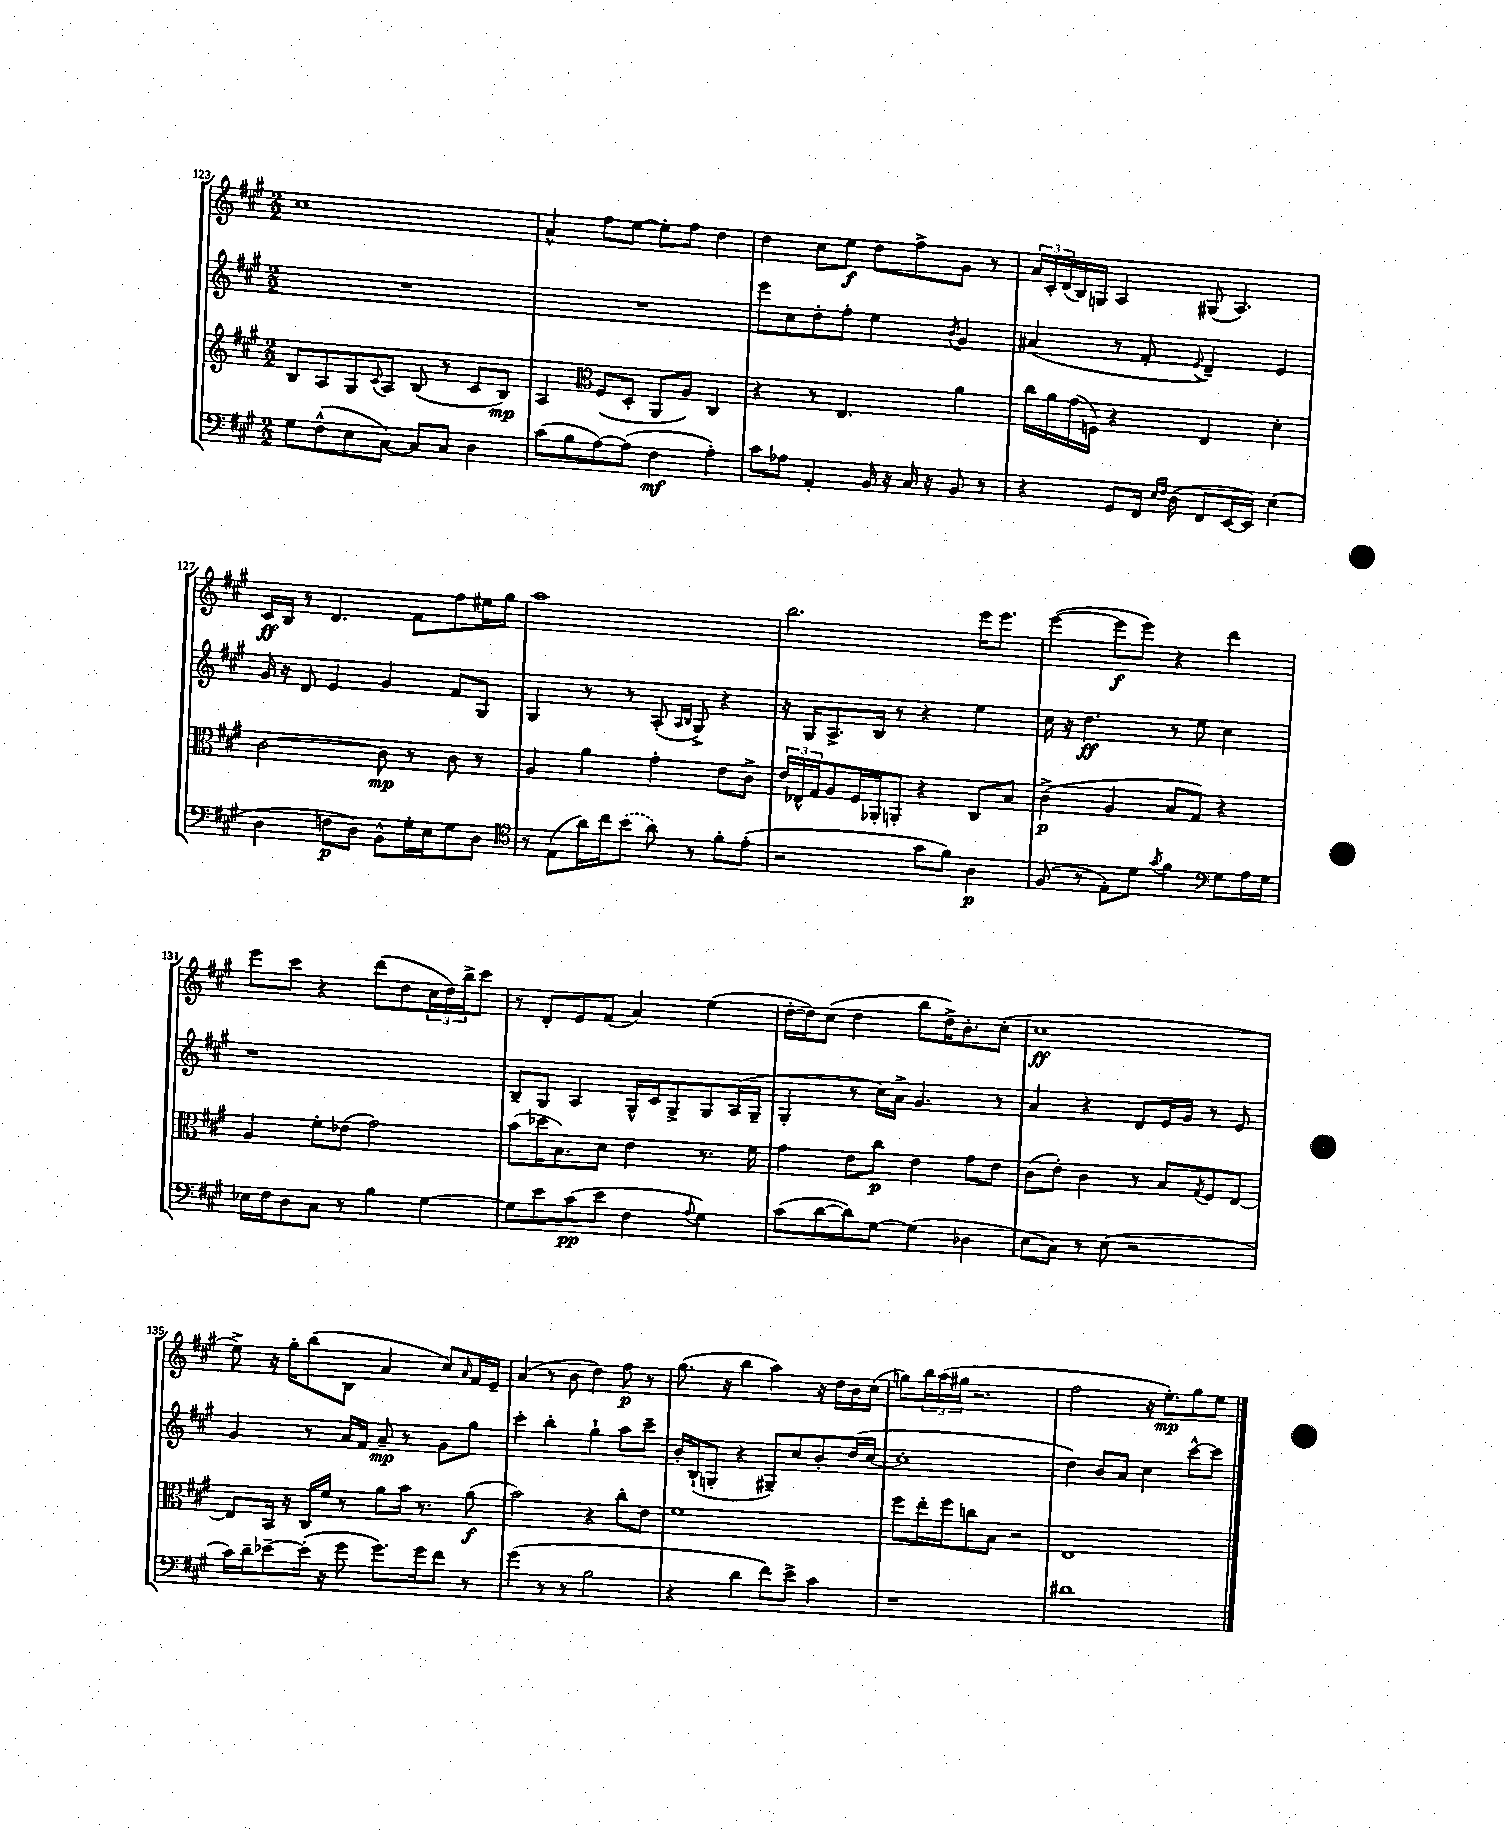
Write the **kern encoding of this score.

**kern	**dynam	**kern	**dynam	**kern	**dynam	**kern	**dynam
*part4	*part4	*part3	*part3	*part2	*part2	*part1	*part1
*staff4	*staff4	*staff3	*staff3	*staff2	*staff2	*staff1	*staff1
*clefF4	*	*clefG2	*	*clefG2	*	*clefG2	*
*k[f#c#g#]	*	*k[f#c#g#]	*	*k[f#c#g#]	*	*k[f#c#g#]	*
*M2/2	*	*M2/2	*	*M2/2	*	*M2/2	*
=123	=123	=123	=123	=123	=123	=123	=123
8G#\L	.	8B/L	.	1r	.	1cc#	.
(8F#^^\	.	8A/	.	.	.	.	.
8E\	.	8G#/	.	.	.	.	.
.	.	8qqc#/	.	.	.	.	.
[8C#\J)	.	8A/J	.	.	.	.	.
8C#/L]	.	(8B/	.	.	.	.	.
8C#/J	.	8r	.	.	.	.	.
4D\	.	8c#/L	.	.	.	.	.
.	.	8B/J)	mp	.	.	.	.
=124	=124	=124	=124	=124	=124	=124	=124
(8c#\L	.	4A/	.	1r	.	4a^^/	.
8B\	.	.	.	.	.	.	.
*	*	*clefC3	*	*	*	*	*
[8A\)	.	(8F#/L	.	.	.	8ff#\L	.
(8A\J]	.	8D'/J	.	.	.	[8ee\J	.
4F#\	mf	8AA/L	.	.	.	8ee'\L]	.
.	.	8A/J)	.	.	.	8ff#\J	.
4A'\)	.	4C#/	.	.	.	4dd\	.
=125	=125	=125	=125	=125	=125	=125	=125
8c#\L	.	4r	.	8eee\L	.	4dd\	.
8A-X\J	.	.	.	8cc#\	.	.	.
4AA'/	.	8r	.	8dd'\	.	8cc#\L	.
.	.	4.E/	.	8ff#'\J	.	8ee\J	f
16BB/	.	.	.	4ee\	.	8dd\L	.
16r	.	.	.	.	.	.	.
16C#/	.	.	.	.	.	8ff#^\	.
16r	.	.	.	.	.	.	.
.	.	.	.	8qb/	.	.	.
8BB/	.	4a\	.	4g#/	.	8g#\J	.
8r	.	.	.	.	.	8r	.
=126	=126	=126	=126	=126	=126	=126	=126
4r	.	16cc#\LL	.	(4a#X/	.	24a/LL	.
.	.	.	.	.	.	24c#'/	.
.	.	16a\	.	.	.	.	.
.	.	.	.	.	.	(24d/	.
.	.	(16g#\	.	.	.	16B/)	.
.	.	16Fn\JJ)	.	.	.	16Gn/JJ	.
8GG#/L	.	4r	.	8r	.	4A/	.
16FF#/Jk	.	.	.	8f#'/	.	.	.
16qqE/LL	.	.	.	.	.	.	.
16qqF#/JJ	.	.	.	.	.	.	.
(16D\	.	.	.	.	.	.	.
.	.	.	.	8qqe/	.	.	.
8FF#/L	.	4E/	.	4d~/)	.	(8G#X/	.
[16EE/L	.	.	.	.	.	4.A/)	.
16EE/JJ])	.	.	.	.	.	.	.
(4E\	.	4d'\	.	4e/	.	.	.
!!LO:LB:g=z
=127	=127	=127	=127	=127	=127	=127	=127
4D\	.	[2c#\	.	16g#/	.	16c#/LL	ff
.	.	.	.	16r	.	16B/JJ	.
.	.	.	.	8d/	.	8r	.
8Fn\L	p	.	.	4e/	.	4.d/	.
8D\J)	.	.	.	.	.	.	.
8BB^^\L	.	8c#\]	mp	4g#/	.	.	.
16G#'\L	.	8r	.	.	.	8f#\L	.
16E\J	.	.	.	.	.	.	.
8G#\	.	8c#\	.	8f#/L	.	8ff#\	.
8D\J	.	8r	.	8G#/J	.	16ee#X\L	.
.	.	.	.	.	.	16gg#\JJ	.
=128	=128	=128	=128	=128	=128	=128	=128
*clefC4	*	*	*	*	*	*	*
8r	.	4A/	.	4G#/	.	1aa	.
(8E\L	.	.	.	.	.	.	.
16a\L)	.	4a\	.	8r	.	.	.
16cc#\J	.	.	.	.	.	.	.
(8b\J	.	.	.	8r	.	.	.
8a\)	.	4g#'\	.	(8A'/	.	.	.
.	.	.	.	16qqA/LL	.	.	.
.	.	.	.	16qqB/JJ	.	.	.
8r	.	.	.	8G#^/)	.	.	.
8f#'\L	.	8e\L	.	4r	.	.	.
(8e'\J	.	8c#^\J	.	.	.	.	.
=129	=129	=129	=129	=129	=129	=129	=129
2r	.	24e/LL	.	16r	.	2.bb\	.
.	.	24E-X^^/	.	.	.	.	.
.	.	.	.	16G#/KL	.	.	.
.	.	24G#/J	.	.	.	.	.
.	.	8A/	.	8.A^/	.	.	.
.	.	16F#/L	.	.	.	.	.
.	.	16AA-X'/J	.	16B/Jk	.	.	.
.	.	8AAn'/J	.	8r	.	.	.
8g#\L	.	4r	.	4r	.	.	.
8f#\J)	.	.	.	.	.	.	.
4A\	p	8C#/L	.	4ee\	.	16eee\KL	.
.	.	.	.	.	.	8.eee\J	.
.	.	8B/J	.	.	.	.	.
=130	=130	=130	=130	=130	=130	=130	=130
(8F#/	.	(4c#^\	p	16cc#\	.	([4eee\	.
.	.	.	.	16r	.	.	.
8r	.	.	.	4.dd\	ff	.	.
8E'\L)	.	4A/	.	.	.	8eee\L]	f
8d\J	.	.	.	.	.	8eee\J)	.
8qg#/	.	.	.	.	.	.	.
4f#\	.	8B/L	.	8r	.	4r	.
.	.	8G#/J)	.	8ee\	.	.	.
*clefF4	*	*	*	*	*	*	*
8G#\L	.	4r	.	4cc#\	.	4ddd\	.
16A\L	.	.	.	.	.	.	.
16G#\JJ	.	.	.	.	.	.	.
!!LO:LB:g=z
=131	=131	=131	=131	=131	=131	=131	=131
16E-X\LL	.	4A/	.	1r	.	8eee\L	.
16F#\J	.	.	.	.	.	.	.
8D\	.	.	.	.	.	8ccc#\J	.
8C#\J	.	8f#'\L	.	.	.	4r	.
8r	.	(8e-X\J	.	.	.	.	.
4B\	.	2g#\)	.	.	.	(8ddd\L	.
.	.	.	.	.	.	8dd\	.
[4G#\	.	.	.	.	.	24cc#\L	.
.	.	.	.	.	.	24dd\)	.
.	.	.	.	.	.	24bb^\J	.
.	.	.	.	.	.	8ccc#\J	.
=132	=132	=132	=132	=132	=132	=132	=132
8G#\L]	.	(8b\L	.	8B~/L	.	8r	.
8e\	.	16dd-X\K	.	8G#/J	.	8d'/L	.
.	.	8.B\)	.	.	.	.	.
(8c#\	pp	.	.	4A/	.	8e/	.
8e\J	.	8d\J	.	.	.	(8f#/J	.
4F#\	.	4e\	.	16G#^^/LL	.	4a/)	.
.	.	.	.	16c#/J	.	.	.
.	.	.	.	8G#^/	.	.	.
8qqA/	.	.	.	.	.	.	.
4G#\)	.	8.r	.	8G#/	.	(4ee\	.
.	.	.	.	(16A/L	.	.	.
.	.	16f#\	.	16G#~/JJ	.	.	.
=133	=133	=133	=133	=133	=133	=133	=133
(8c#\L	.	4g#\	.	4G#'/	.	[16dd'\LL	.
.	.	.	.	.	.	16dd\J])	.
[8d\	.	.	.	.	.	(8cc#\J	.
8d\])	.	8e\L	.	8r	.	4dd\	.
[8G#\J	.	8cc#\J	p	16cc#\LL)	.	.	.
.	.	.	.	16a^\JJ	.	.	.
(4G#\]	.	4e\	.	4.g#/	.	8bb\L	.
.	.	.	.	.	.	16dd^\K)	.
.	.	.	.	.	.	8.b'\	.
4D-X\	.	8g#\L	.	.	.	.	.
.	.	8e\J	.	8r	.	(8cc#'\J	.
=134	=134	=134	=134	=134	=134	=134	=134
8E\L	.	(8c#\L	.	4a/	.	1cc#	ff
8C#\J)	.	8e'\J)	.	.	.	.	.
8r	.	4c#\	.	4r	.	.	.
(8E\	.	.	.	.	.	.	.
2r	.	8r	.	8d/L	.	.	.
.	.	8B/L	.	16e/L	.	.	.
.	.	.	.	16g#/JJ	.	.	.
.	.	8qG#/	.	.	.	.	.
.	.	8F#/	.	8r	.	.	.
.	.	[8E/J	.	8e/	.	.	.
!!LO:LB:g=z
=135	=135	=135	=135	=135	=135	=135	=135
16c#\LL)	.	8E/L]	.	4g#/	.	8ee^\)	.
16d~\J	.	.	.	.	.	.	.
[8e-X~\	.	16BB/Jk	.	.	.	16r	.
.	.	16r	.	.	.	16gg#'\KL	.
(16e-'\Jk]	.	16C#/LL	.	8r	.	(8bb\	.
16r	.	16f#/JJ	.	.	.	.	.
8g#\	.	8r	.	16a/LL	.	8B\J	.
.	.	.	.	16f#/JJ	.	.	.
8.g#\L)	.	8a\L	.	8a~/	mp	4a/	.
.	.	16b\Jk	.	8r	.	.	.
16g#\k	.	8.r	.	.	.	.	.
8f#\J	.	.	.	8g#\L	.	8cc#/L)	.
.	.	.	.	.	.	16qqa/	.
8r	.	(8a\	f	8gg#\J	.	16f#/L	.
.	.	.	.	.	.	16e~/JJ	.
=136	=136	=136	=136	=136	=136	=136	=136
(4g#\	.	2b\)	.	4ccc#'\	.	(4a/	.
8r	.	.	.	4bb'\	.	8r	.
8r	.	.	.	.	.	8b\	.
2B\	.	4r	.	4gg#`\	.	4dd\)	.
.	.	8cc#'\L	.	8aa\L	.	8ff#\	p
.	.	8e\J	.	8ccc#~\J	.	8r	.
=137	=137	=137	=137	=137	=137	=137	=137
4r	.	1f#	.	16b'/LL	.	(8.gg#\	.
.	.	.	.	(16B`/J	.	.	.
.	.	.	.	8Gn'/J	.	.	.
.	.	.	.	.	.	16r	.
4d\	.	.	.	4r	.	4bb\	.
8f#\L)	.	.	.	8G#X~/L)	.	4aa\)	.
8e^\J	.	.	.	8cc#/	.	.	.
4c#\	.	.	.	8b'/	.	16r	.
.	.	.	.	.	.	16dd\LL	.
.	.	.	.	(16dd/L	.	16b\	.
.	.	.	.	[16cc#/JJ	.	(16cc#\JJ	.
=138	=138	=138	=138	=138	=138	=138	=138
1r	.	8ff#\L	.	1cc#']	.	8ggn\L)	.
.	.	16ee'\L	.	.	.	24bb\L	.
.	.	.	.	.	.	(24aa\	.
.	.	16ff#\J	.	.	.	.	.
.	.	.	.	.	.	24gg#X\JJ	.
.	.	8ccn\	.	.	.	2.r	.
.	.	8B\J	.	.	.	.	.
.	.	2r	.	.	.	.	.
=139	=139	=139	=139	=139	=139	=139	=139
1d#X	.	1E	.	4dd\)	.	2ff#\	.
.	.	.	.	8b/L	.	.	.
.	.	.	.	8a/J	.	.	.
.	.	.	.	4cc#\	.	16r	.
.	.	.	.	.	.	8.ee'\L)	mp
.	.	.	.	[8ccc#^^\L	.	8gg#\	.
.	.	.	.	8ccc#\J]	.	8ee\J	.
==	==	==	==	==	==	==	==
*-	*-	*-	*-	*-	*-	*-	*-
